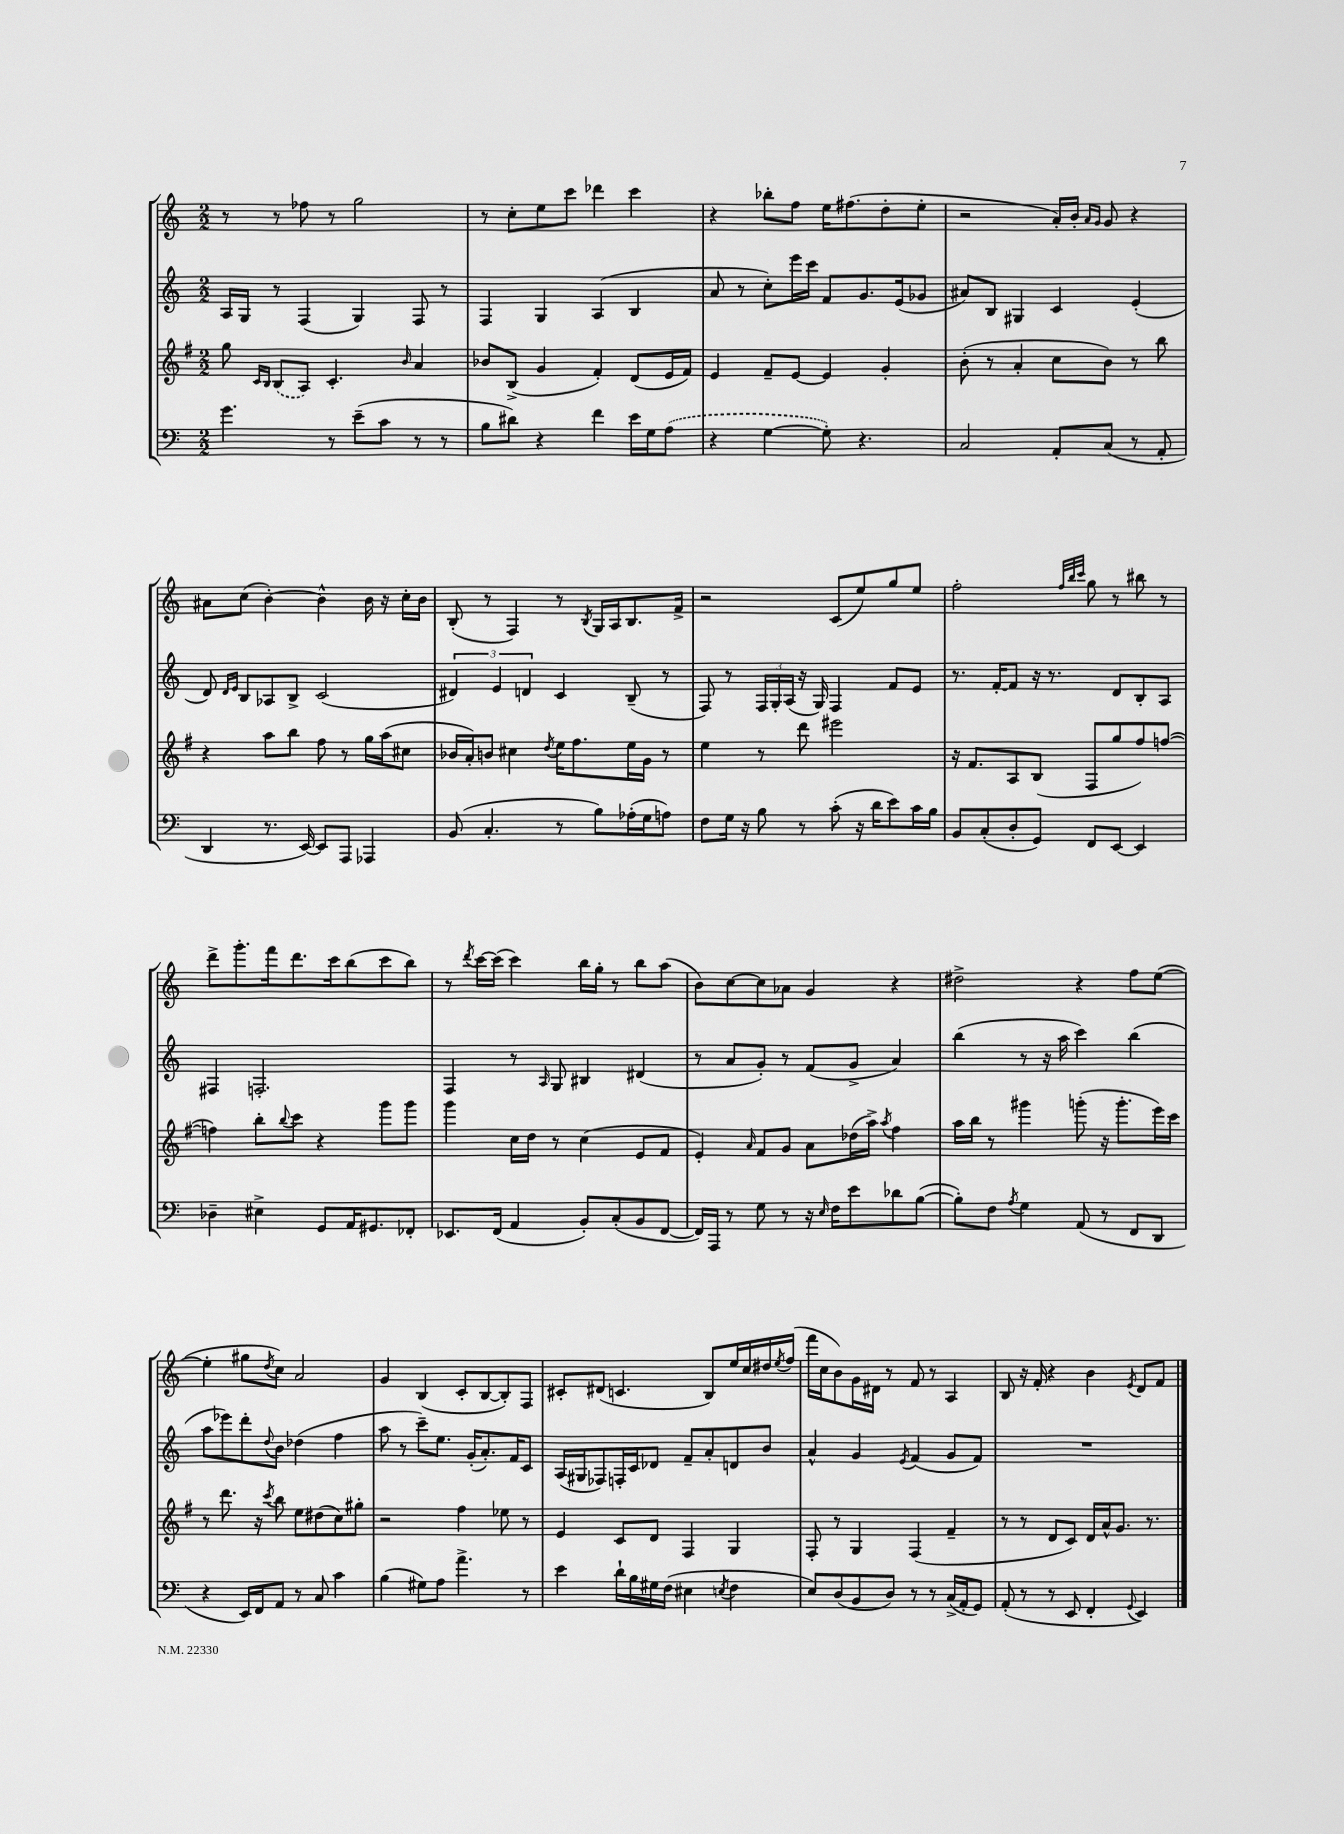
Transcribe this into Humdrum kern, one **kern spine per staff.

**kern	**kern	**kern	**kern
*staff4	*staff3	*staff2	*staff1
*clefF4	*clefG2	*clefG2	*clefG2
*k[]	*k[f#]	*k[]	*k[]
*M2/2	*M2/2	*M2/2	*M2/2
4.g	8gg	16A	8r
.	.	16G	.
.	16qqc	.	.
.	16qqB	.	.
.	(8B	8r	8r
.	8A)	(4F	8ff-
8r	4.c'	.	8r
(8e~	.	4G)	2gg
8c	.	.	.
.	16qqb	.	.
8r	4a	8F	.
8r	.	8r	.
=	=	=	=
8B	8b-	4F	8r
8d#)	(8B^	.	8cc'
4r	4g	4G	8ee
.	.	.	8ccc
4f	4f#')	(4A	4ddd-
16e	(8d	4B	4ccc
16G	.	.	.
(8A	16e	.	.
.	16f#)	.	.
=	=	=	=
4r	4e	8a	4r
.	.	8r	.
[4G	8f#~	8cc')	8bb-'
.	[8e	16eee	8ff
.	.	16ccc	.
8G'])	4e]	8f	16ee
.	.	.	(8.ff#
4.r	.	8.g	.
.	4g'	.	8dd'
.	.	(16e	.
.	.	8g-	8ee'
=	=	=	=
2C	(8b'	8a#)	2r
.	8r	8B	.
.	4a'	4G#	.
8AA'	8cc	4c	16a')
.	.	.	16b'
.	.	.	16qqa
.	.	.	16qqg
(8C	8b)	.	8g
8r	8r	(4e'	4r
8AA'	8bb	.	.
=	=	=	=
4DD	4r	8d)	8a#
.	.	16qqd	.
.	.	16qqe	.
.	.	8B	(8cc
8.r	8aa	8A-	[4b')
.	8bb	8B^	.
[16EE)	.	.	.
8EE]	8ff#	(2c	4b^^]
8AAA	8r	.	.
4AAA-	16gg	.	16b
.	(16aa	.	16r
.	8cc#	.	16cc'
.	.	.	16b
=	=	=	=
(8BB	16b-	6d#)	(8B'
.	16a')	.	.
4.C'	8b	.	8r
.	.	6e	.
.	4cc#	.	4F)
.	.	6d	.
.	8qdd	.	.
8r	16ee	4c	8r
.	8.ff#	.	.
.	.	.	8qB
8B)	.	.	16G
.	.	.	16A
(16A-'	16ee	(8B~	8.B
16G	16g	.	.
8A)	8r	8r	.
.	.	.	16f^
=	=	=	=
8F	4ee	8F)	2r
16G	.	8r	.
16r	.	.	.
8B	8r	24F	.
.	.	24G'	.
.	.	(24A	.
8r	8ddd	16r	.
.	.	16G)	.
(8c'	2eee#	4F	(8c
16r	.	.	8ee)
16d	.	.	.
8e)	.	8f	8gg
16c	.	8e	8ee
16B	.	.	.
=	=	=	=
8BB	16r	8.r	2ff'
.	8.f#	.	.
(8C'	.	.	.
.	.	[16f'	.
8D'	8A	8f]	.
8GG)	(8B	16r	.
.	.	8.r	.
.	.	.	32qqff
.	.	.	32qqbb
.	.	.	32qqccc
8FF	8F#	.	8gg
[8EE	8gg	8d	8r
4EE]	8ff#)	8B'	8bb#
.	([8ff	8A	8r
=	=	=	=
4D-~	4ff])	4F#	8ddd^
.	.	.	8.ggg'
4E#^	8bb'	2.F'	.
.	.	.	16fff
.	8qqbb	.	.
.	8ccc	.	8.ddd
8GG	4r	.	.
.	.	.	16ccc
16AA	.	.	(8bb
8.GG#	.	.	.
.	8ggg	.	8ccc
8FF-'	8ggg	.	8bb)
=	=	=	=
8.EE-	4ggg	4F	8r
.	.	.	8qddd
.	.	.	[16ccc
(16FF	.	.	(16ccc]
4AA	16cc	8r	4ccc)
.	16dd	.	.
.	.	16qqA	.
.	8r	8G	.
8BB')	(4cc	4B#	16bb
.	.	.	16gg'
(8C'	.	.	8r
8BB	8e	(4d#	8bb
[8FF	8f#	.	(8aa
=	=	=	=
16FF])	4e')	8r	8b)
16AAA	.	.	.
8r	.	8a	[8cc
.	16qqa	.	.
8G	8f#	8g')	8cc]
8r	8g	8r	8a-
16r	8a	(8f	4g
16qqE	.	.	.
16F	.	.	.
8e	(16dd-	8g^	.
.	16aa^)	.	.
.	8qaa	.	.
8d-	4ff#	4a)	4r
([8B	.	.	.
=	=	=	=
8B'])	16aa	(4bb	2dd#^
.	16bb	.	.
8F	8r	.	.
8qA	.	.	.
4G	4ggg#	8r	.
.	.	16r	.
.	.	16aa	.
(8AA	(8ggg'	4ccc)	4r
8r	16r	.	.
.	8.ggg'	.	.
8FF	.	(4bb	8ff
8DD	16eee)	.	([8ee
.	16ccc	.	.
=	=	=	=
4r	8r	8aa	4ee']
.	8.ddd	8eee-)	.
16EE)	.	8ddd'	8gg#
16FF	16r	.	.
.	8qccc	8qqdd	8qdd
8AA	8bb	8b	8cc)
8r	8ee	(4dd-	2a
8C	(8dd#	.	.
4c	8cc)	4ff	.
.	8gg#'	.	.
=	=	=	=
(4B	2r	8aa	4g
.	.	8r	.
8G#)	.	8ccc~)	(4B
8A	.	8.ee	.
4.a^	4ff#	.	8c'
.	.	(16g'	.
.	.	8.a')	[8B
.	8ee-	.	8B'])
.	.	16f	.
8r	8r	8c	8F
=	=	=	=
4e	4e	(16A	8c#'
.	.	16G#	.
.	.	8F-)	(8d#
16d`	8c	16F'	4.c
16B	.	16c	.
16G#	8d	8d-	.
(16F	.	.	.
4E#	4F#	8f~	.
.	.	8a'	8B)
8qE	.	.	.
4F	4G	8d	16ee
.	.	.	16cc
.	.	8b	16dd#
.	.	.	8qee
.	.	.	(16ff
=	=	=	=
8E)	8F#'	4a^^	16fff
.	.	.	16cc
(8D	8r	.	8b)
8BB	4G	4g	16g
.	.	.	16d#
8D)	.	.	8r
.	.	8qe	.
8r	(4F#	(4f	8f
8r	.	.	8r
(16C^	4f#~	8g	4A
16AA'	.	.	.
8GG)	.	8f)	.
=	=	=	=
(8AA'	8r	1r	8B
8r	8r	.	16r
.	.	.	16f'
8r	8d	.	4r
8EE	8c)	.	.
4FF'	16d	.	4b
.	16a^^	.	.
.	8.g	.	.
8qqGG	.	.	8qe
4EE)	.	.	8d
.	8.r	.	.
.	.	.	8f
==	==	==	==
*-	*-	*-	*-
